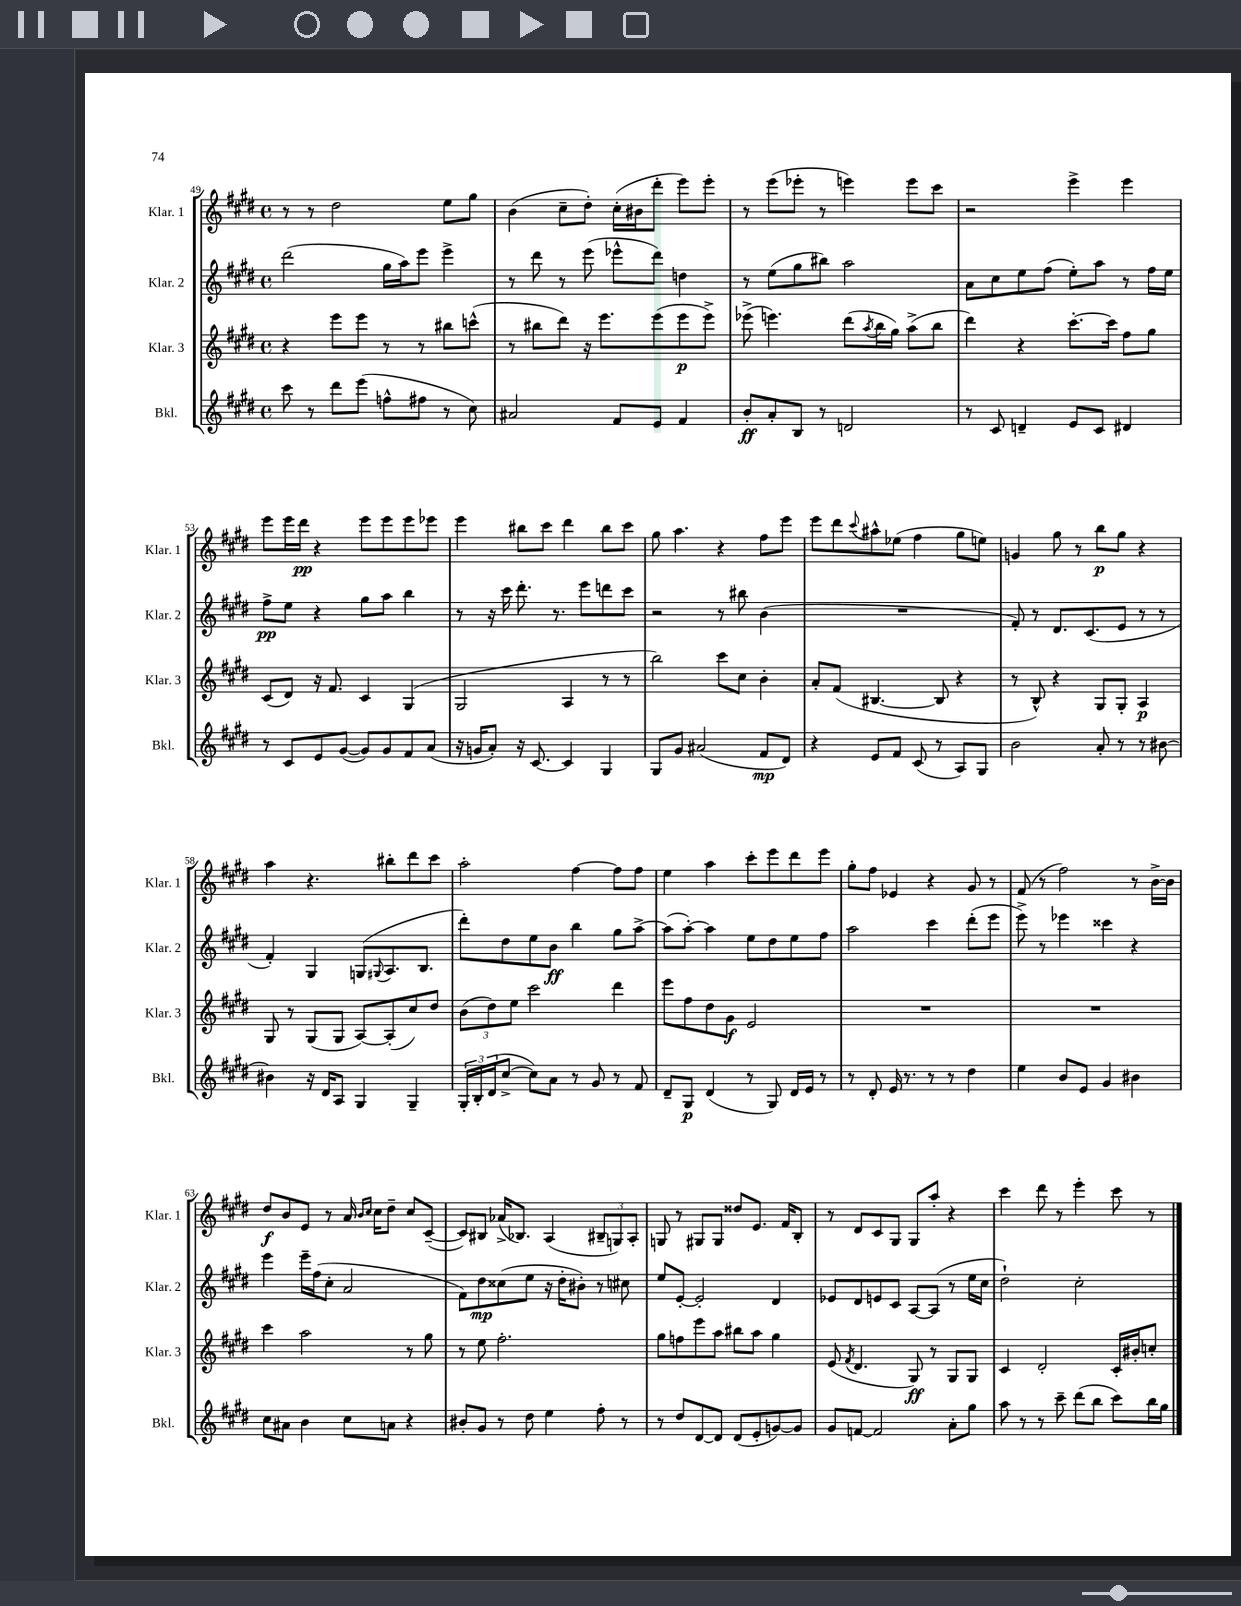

**kern	**kern	**kern	**kern
*staff4	*staff3	*staff2	*staff1
*clefG2	*clefG2	*clefG2	*clefG2
*k[f#c#g#d#]	*k[f#c#g#d#]	*k[f#c#g#d#]	*k[f#c#g#d#]
*M4/4	*M4/4	*M4/4	*M4/4
*met(c)	*met(c)	*met(c)	*met(c)
8ccc#	4r	(2ddd#	8r
8r	.	.	8r
8ddd#	8eee	.	2dd#
(8eee	8eee	.	.
8ff^^	8r	16gg#	.
.	.	16aa)	.
8ff#	8r	8eee	.
8r	8bb#	4eee^	8ee
8cc#)	(8ccc^^	.	8gg#
=	=	=	=
2a#	8r	8r	(4b
.	8bb#	8ddd#	.
.	8ddd#)	8r	8cc#~
.	16r	(8eee	8dd#')
.	8.eee	.	.
8f#	.	8eee-^^	(16cc#'
.	.	.	16b#
8e	(8eee	8ddd#)	8ddd#'
4f#	8eee	4dd	8eee)
.	8eee^)	.	8eee'
=	=	=	=
8b'	(8eee-^	8r	8r
8a'	4.eee)	(8ee	(8eee
8B	.	8gg#	8eee-'
8r	.	8bb#)	8r
2d	(8ddd#	2aa	4eee)
.	8qaa	.	.
.	16bb	.	.
.	16gg#)	.	.
.	(8aa^	.	8eee
.	8bb	.	8ccc#
=	=	=	=
8r	4ddd#)	8a	2r
8c#	.	8cc#	.
4d~	4r	8ee	.
.	.	(8ff#	.
8e	[8.ccc#'	8ee')	4eee^
8c#	.	8aa	.
.	16ccc#]	.	.
4d#	8ff#	8r	4eee
.	8gg#	16ff#	.
.	.	16ee	.
=	=	=	=
8r	(8c#	8ff#^	8eee
8c#	8d#)	8ee	16eee
.	.	.	16ddd#
8e	16r	4r	4r
.	8.f#	.	.
([8g#	.	.	.
8g#])	4c#	8gg#	8eee
8g#	.	8aa	8eee
8f#	(4G#	4bb	8eee
(8a	.	.	8eee-
=	=	=	=
16r	2G#	8r	4eee
16g	.	.	.
8a')	.	16r	.
.	.	16ccc#	.
16r	.	8.ddd#'	8bb#
[8.c#	.	.	.
.	.	.	8ccc#
.	.	8.r	.
4c#]	4A	.	4ddd#
.	.	8eee	.
4G#	8r	8ddd	8bb#
.	8r	8ccc#	8ccc#
=	=	=	=
8G#	2bb)	2r	8gg#
8g#	.	.	4.aa
(2a#	.	.	.
.	8ccc#	8r	4r
.	8cc#	8bb#	.
8f#	4b'	(4b	8ff#
8d#)	.	.	8eee
=	=	=	=
4r	8a'	1r	8eee
.	(8f#	.	8ddd#
.	.	.	8qqccc#
8e	[4.B#	.	8aa#^^
8f#	.	.	(8ee-
(8c#	.	.	4ff#
8r	8B#]	.	.
8A)	4r	.	8gg#
8G#	.	.	8ee)
=	=	=	=
2b	8r	8f#')	4g
.	8B^^)	8r	.
.	4r	8.d#	8gg#
.	.	.	8r
.	.	(8.c#	.
8a'	8G#	.	8bb
8r	8G#'	8e	8gg#
8r	4A	8r	4r
[8b#	.	8r	.
=	=	=	=
4b#]	8G#	4f#')	4aa
.	8r	.	.
16r	(8G#	4G#	4.r
16d#	.	.	.
8A	8G#	.	.
4G#	[8A)	(8G	.
.	.	8qqG#	.
.	(8A']	8.A	8bb#'
4G#~	8cc#)	.	8ddd#
.	.	8.B	.
.	8dd#	.	8ccc#
=	=	=	=
24G#'	(12b	8ddd#')	2aa'
24B'	.	.	.
(24d#	12dd#)	.	.
[8cc#^	.	8dd#	.
.	12ee	.	.
8cc#])	2ccc#	8ee	.
8a	.	8b	.
8r	.	4bb	[4ff#
8g#	.	.	.
8r	4ddd#	8gg#	8ff#]
8f#	.	[8aa^	8ff#
=	=	=	=
8d#~	8eee	(8aa]	4ee
8G#	8ff#	[8aa')	.
(4d#	8dd#	4aa]	4aa
.	8g#	.	.
8r	2e	8ee	8ccc#'
8G#)	.	8dd#	8eee
16d#	.	8ee	8ddd#
16e	.	.	.
8r	.	8ff#	8eee
=	=	=	=
8r	1r	2aa	8gg#'
8d#'	.	.	8ff#
16e	.	.	4e-
8.r	.	.	.
8r	.	4ccc#	4r
8r	.	.	.
4dd#	.	(8ddd#'	8g#
.	.	8eee	8r
=	=	=	=
4ee	1r	8eee^)	(8f#
.	.	8r	8r
8b	.	4eee-	2ff#)
8e	.	.	.
4g#	.	4ccc##	.
4b#	.	4r	8r
.	.	.	[16b^
.	.	.	16b]
=	=	=	=
8cc#	4ccc#	4eee	8dd#
8a#	.	.	8b
4b	2aa	16eee~	8e
.	.	(16ff#	.
.	.	8cc#'	8r
8cc#	.	2a	16a
.	.	.	16qqb
.	.	.	16qqcc#
.	.	.	16cc#
8a	.	.	8dd#~
4r	8r	.	8cc#
.	8gg#	.	([8c#~
=	=	=	=
8b#'	8r	8f#)	8c#])
8g#	8ee	8dd#	8B#
8r	2.ff#'	(8cc##	(16a-^
.	.	.	8.B-)
8dd#	.	8ee	.
4ee	.	16r	(4A
.	.	16dd#'	.
.	.	8b#')	.
8ff#'	.	8r	12B#~
.	.	.	12G)
8r	.	8cc#	.
.	.	.	12A'
=	=	=	=
8r	8gg#	8ee	8G
8dd#	8ff	[8e'	8r
[8d#	8eee	2e']	8G#
8d#]	8aa	.	8G#
(8d#	8bb#	.	8dd##
8e'	8aa	.	8.e
[8g)	4gg#	4d#	.
.	.	.	16f#
8g]	.	.	8B'
=	=	=	=
8g#	(8e	8e-	8r
.	8qf#	.	.
[8f	4.d#	8d#	8d#
2f]	.	8e	8c#
.	.	8c#	8G#
.	8G#)	[8A	8G#
.	8r	(8A]	8aa'
8a'	8G#	8r	4r
8gg#	8G#	16ee	.
.	.	16cc#	.
=	=	=	=
8aa	4c#	2dd#`)	4ccc#
8r	.	.	.
8r	2d#'	.	8ddd#
8ccc#~	.	.	8r
(8ddd#	.	2cc#'	4eee'
8bb	.	.	.
8ccc#)	16c#'	.	8ccc#
.	16b#'	.	.
16bb	8cc'	.	8r
16gg#	.	.	.
==	==	==	==
*-	*-	*-	*-
